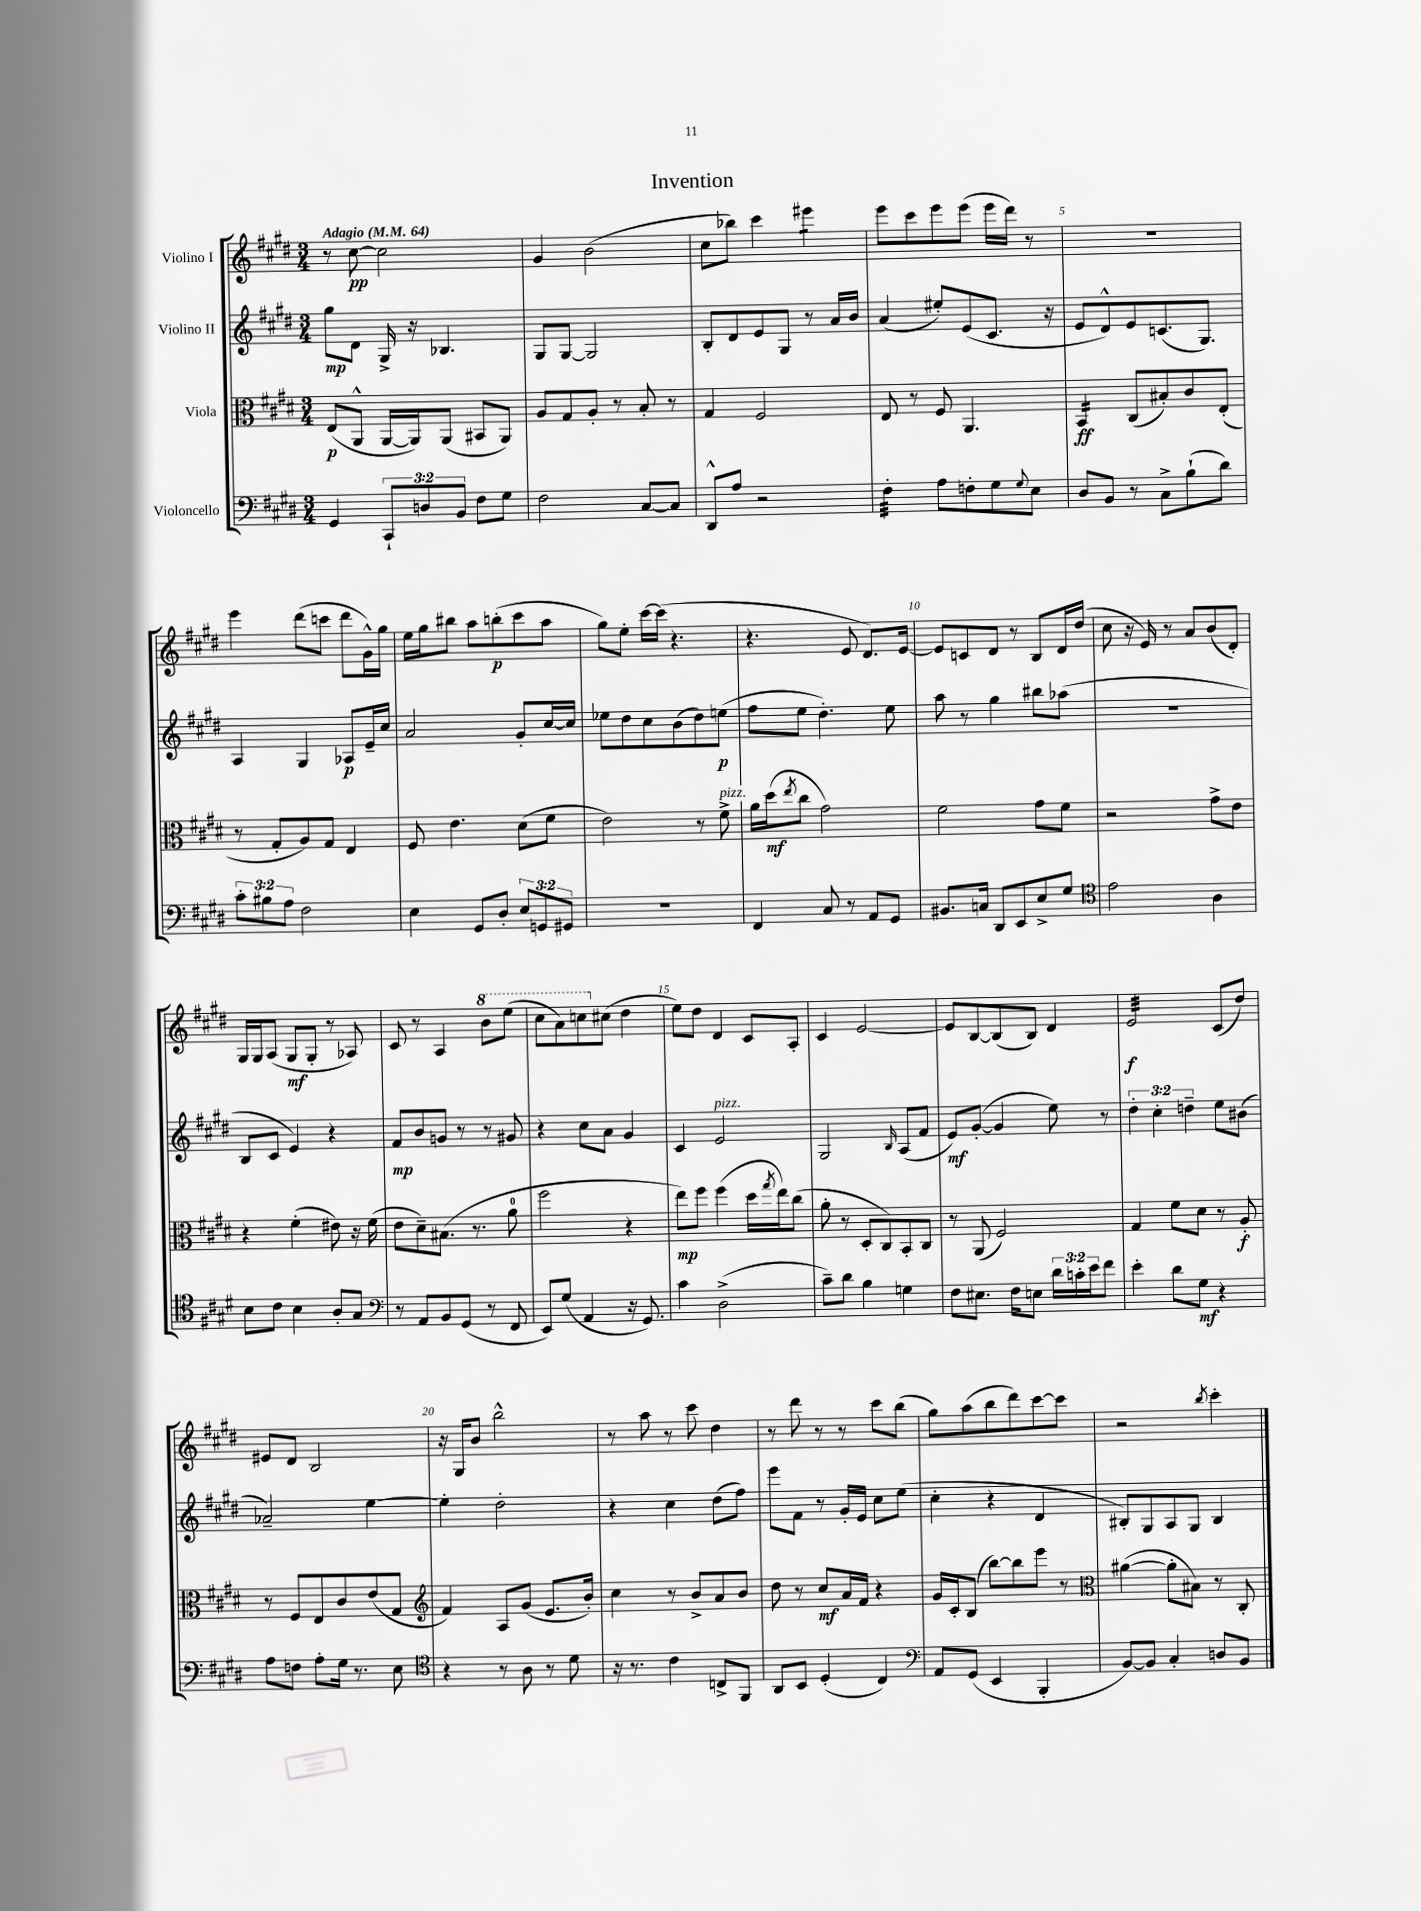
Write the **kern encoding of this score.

**kern	**kern	**kern	**kern
*staff4	*staff3	*staff2	*staff1
*clefF4	*clefC3	*clefG2	*clefG2
*k[f#c#g#d#]	*k[f#c#g#d#]	*k[f#c#g#d#]	*k[f#c#g#d#]
*M3/4	*M3/4	*M3/4	*M3/4
*MM64	*MM64	*MM64	*MM64
4GG#/	(8E/L	8gg#\L	8r
.	8AA^^/J	8d#\J	[8cc#\
12CC#`/L	[16AA/LL	16G#^/	2cc#\]
.	16AA/]J)	16r	.
12D/	.	.	.
.	(8AA/J	4.B-/	.
12BB/J	.	.	.
8F#\L	8BB#/L	.	.
8G#\J	8AA/J)	.	.
=	=	=	=
2F#\	8A/L	8G#/L	4g#/
.	8G#/	[8G#/J	.
.	8A'/J	2G#/]	(2b\
.	8r	.	.
[8C#/L	8B'/	.	.
8C#/]J	8r	.	.
=	=	=	=
8DD#^^/L	4G#/	8B'/L	8cc#\L
8A/J	.	8d#/	8bb-\J)
2r	2F#/	8e/	4ccc#\
.	.	8G#/J	.
.	.	8r	4eee#\
.	.	16a/LL	.
.	.	16b/JJ	.
=	=	=	=
4F#'\	8E/	(4a/	8eee\L
.	8r	.	8ccc#\
8A\L	8F#/	8ee#'/L)	8eee\
8F'\	4.AA/	(8e/	(8eee\J
8G#\	.	8.c#/J	16eee\LL
.	.	.	16ddd#\JJ)
8qqG#/	.	.	.
8E\J	.	.	8r
.	.	16r	.
=	=	=	=
8D#/L	4BB/	8e/L	2.r
8BB/J	.	8d#^^/)	.
8r	(8C#/L	8e/	.
8C#^\L	8B#'/)	(8.c/	.
(8B`\	8c#/	.	.
.	.	8.G#/J)	.
8d#\J)	(8E'/J	.	.
=	=	=	=
12c#'\L	8r	4A/	4eee\
12B#\	.	.	.
.	8G#'/L	.	.
12A\J	.	.	.
2F#\	8A/)	4G#/	(8ddd#\L
.	8G#/J	.	8ccc\J
.	4E/	8A-/L	8ddd#\L
.	.	16e~/L	16g#^^\L)
.	.	16cc#/JJ	16gg#\JJ
=	=	=	=
4E\	8F#/	2a/	16ee\LL
.	.	.	16gg#\J
.	4.e\	.	8bb#\J
8GG#/L	.	.	8aa\L
8D#'/J	.	.	(8bb'\
12E/L	(8d#\L	8g#'/L	8ccc#\
12GG/	.	.	.
.	8f#\J	[16cc#/L	8aa\J
12GG#/J	.	.	.
.	.	16cc#/]JJ	.
=	=	=	=
2.r	2e\)	8ee-\L	8gg#\L)
.	.	8dd#\	8ee'\J
.	.	8cc#\	[16ccc#\LL
.	.	.	(16ccc#\]JJ
.	.	(8b\	4.r
.	8r	8dd#\)	.
.	8f#^\	(8ee\J	.
=	=	=	=
4FF#/	16a\LL	8ff#\L	4.r
.	(16dd#\J	.	.
.	8qee/	.	.
.	8cc#\J	8ee\J	.
8C#/	2g#\)	4.dd#'\)	.
8r	.	.	8e/
8AA/L	.	.	8.d#/L)
8GG#/J	.	8ee\	.
.	.	.	[16e/Jk
=	=	=	=
8.BB#/L	2f#\	8aa\	8e/]L
.	.	8r	8c/
16C/Jk	.	.	.
8DD#/L	.	4gg#\	8d#/J
8EE/	.	.	8r
8E^/	8g#\L	8bb#\L	8B/L
8G#/J	8f#\J	(8aa-\J	16d#/L
.	.	.	(16dd#/JJ
=	=	=	=
*clefC4	*	*	*
2e\	2r	2.r	8cc#\
.	.	.	16r
.	.	.	16e/)
.	.	.	8r
.	.	.	8a/L
4A\	8g#^\L	.	(8b/
.	8e\J	.	8d#'/J)
=	=	=	=
8B\L	4r	8B/L	16G#/LL
.	.	.	16G#/J
8c#\J	.	8c#/J	(8A/J
4B\	(4f#'\	4e/)	8G#/L
.	.	.	8G#'/J
8A'/L	8e#\)	4r	8r
8G#/J	16r	.	8A-/)
.	(16f#\	.	.
=	=	=	=
*clefF4	*	*	*
8r	8e\L	8f#/L	8c#/
8AA/L	8d#~\)	8b/	8r
8BB/	(8.B#\J	8g/J	4A/
(8GG#/J	.	8r	.
.	8.r	.	.
8r	.	8r	8bb\L
8FF#/	8a\	8g#/	(8eee\J
=	=	=	=
8EE/L)	2ff#\	4r	8ccc#\L
(8G#/J	.	.	8aa\)
4AA/	.	8cc#\L	8ccc\
.	.	8a\J	(8cc#\J
16r	4r	4g#/	4dd#\
8.GG#/)	.	.	.
=	=	=	=
4c#\	8ee\L)	4c#/	8ee\L)
.	8ff#\J	.	8dd#\J
(2D#^\	(4ff#\	2e/	4d#/
.	16dd#\LL	.	8c#/L
.	8qgg#/	.	.
.	16ee\J)	.	.
.	(8cc#\J	.	8A'/J
=	=	=	=
8c#~\L)	8a'\	2G#/	4c#/
8d#\J	8r	.	.
4B\	8D#'/L	.	[2e/
.	8C#/)	.	.
.	.	16qqB/	.
4G\	8BB'/	(8A/L	.
.	8C#/J	8f#/J	.
=	=	=	=
8F#\L	8r	8e/L)	8e/]L
8.E#\J	(8AA/	([8g#'/J	[8B/
.	2F#/)	4g#/]	(8B/]
16F#\LK	.	.	.
8E\J	.	.	8B/J)
24d#\LL	.	8ee\)	4d#/
24c'\	.	.	.
24e\J	.	.	.
8f#\J	.	8r	.
=	=	=	=
4e'\	4G#/	6dd#'\	2e/
.	.	6cc#'\	.
8d#\L	8f#\L	.	.
.	.	6dd~\	.
8G#\J	8d#\J	.	.
4r	8r	8ee\L	(8c#/L
.	8A'/	(8b#\J	8dd#/J)
=	=	=	=
8A\L	8r	2a-~/)	8e#/L
8F\J	8F#/L	.	8d#/J
8A'\L	8E/	.	2B/
16G#\Jk	8c#/	.	.
8.r	.	.	.
.	(8e/	[4ee\	.
8E\	8G#/J	.	.
=	=	=	=
*clefC4	*clefG2	*	*
4r	4f#/)	4ee'\]	16r
.	.	.	16G#/LK
.	.	.	8b/J
8r	8A/L	2dd#'\	2bb^^\
8A\	(8g#/J	.	.
8r	8.e/L	.	.
8d#\	.	.	.
.	16b'/Jk)	.	.
=	=	=	=
16r	4cc#\	4r	8r
8.r	.	.	.
.	.	.	8aa\
4c#\	8r	4cc#\	8r
.	8b^/L	.	8ccc#\
8C^/L	8a/	(8dd#\L	4dd#\
8FF#/J	8b/J	8ff#\J)	.
=	=	=	=
8AA/L	8dd#\	8eee\L	8r
8BB/J	8r	8f#\J	8ddd#\
(4D#'/	8cc#/L	8r	8r
.	16a/L	16g#'/LL	8r
.	16f#/JJ	16e/JJ	.
4C#/)	4r	8cc#\L	8ccc#\L
.	.	(8ee\J	(8bb\J
=	=	=	=
*clefF4	*	*	*
8AA/L	16g#/LL	4cc#'\	8gg#\L)
.	16c#'/J	.	.
(8GG#/J	(8B/J	.	(8aa\
4EE/	[8bb\L)	4r	8bb\
.	8bb\]	.	8ddd#\)
4BBB'/	8eee\J	4d#/	[8ccc#\
.	8r	.	8ccc#\]J
=	=	=	=
*	*clefC3	*	*
[8BB/L)	([4a#\	8B#'/L)	2r
8BB/]J	.	8G#/	.
4C#'/	8a#'\]L	8A/	.
.	8B#\J)	8G#/J	.
.	.	.	8qbb/
8D/L	8r	4B#/	4ccc#'\
8BB/J	8C#'/	.	.
==	==	==	==
*-	*-	*-	*-
